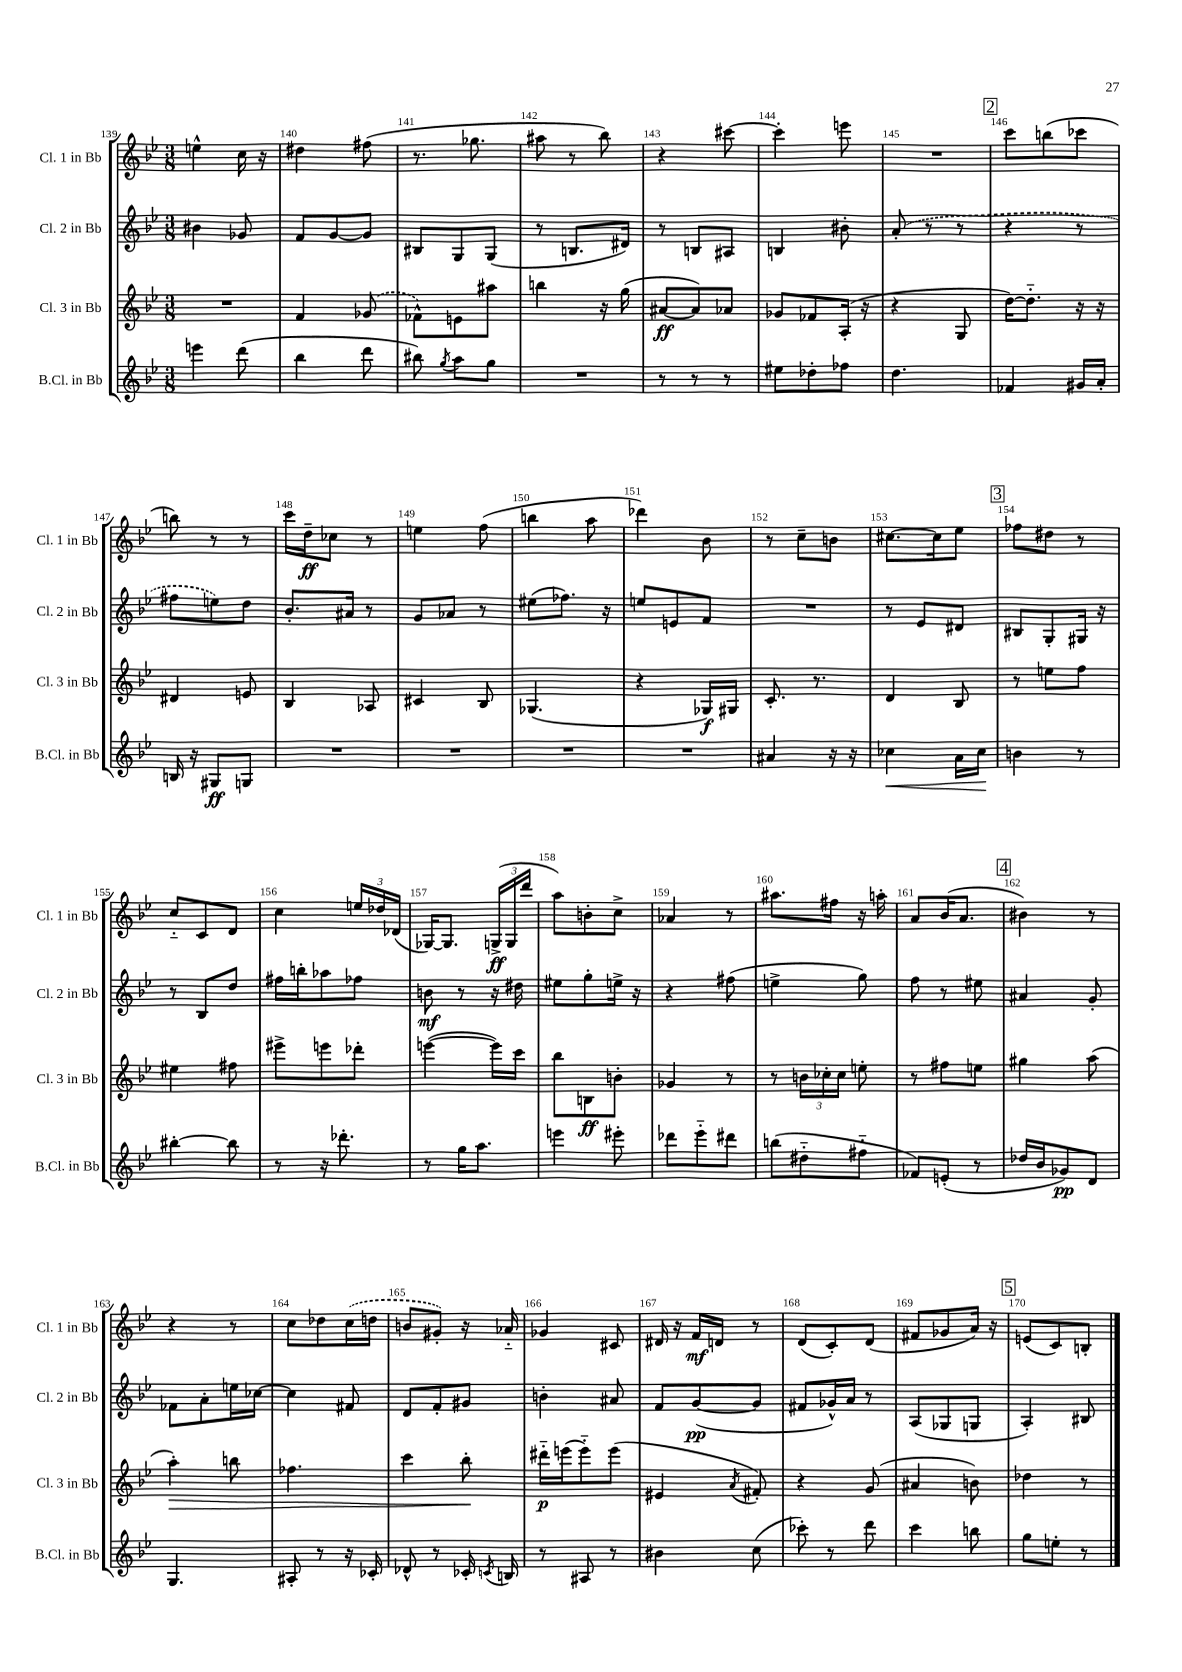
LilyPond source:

<<
\new StaffGroup <<
\new Staff = "s0" \with { instrumentName = "Cl. 1 in Bb" shortInstrumentName = "Cl. 1 in Bb" } {
    \clef treble \key bes \major \numericTimeSignature \time 3/8
    \autoBeamOff e''4-^ c''16 r16 |
    dis''4 fis''8( |
    r8. ges''8. |
    ais''8 r8 bes''8) |
    r4 cis'''8~ |
    cis'''4-. e'''8 |
    R4. |
    \mark \markup { \box "2" } c'''8[ b''8( ces'''8] |
    b''8) r8 r8 |
    c'''16[ d''16--\ff ces''8] r8 |
    e''4 f''8( |
    b''4 a''8 |
    des'''4) bes'8 |
    r8 c''8[-- b'8] |
    cis''8.[~ cis''16 ees''8] |
    \mark \markup { \box "3" } fes''8[ dis''8] r8 |
    c''8[-_ c'8 d'8] |
    c''4 \tuplet 3/2 { e''16[ des''16 des'16]( } |
    ges16[~) ges8.] \tuplet 3/2 { g16[->\ff( g16 d'''16] } |
    a''8[) b'8-. c''8]-> |
    aes'4 r8 |
    ais''8.[ fis''16] r16 a''16-. |
    a'8[ bes'16( a'8.] |
    \mark \markup { \box "4" } bis'4) r8 |
    r4 r8 |
    c''8[ des''8 \once \slurDashed c''16( d''16] |
    b'8[ gis'8]-.) r16 aes'16-_ |
    ges'4 cis'8 |
    dis'16 r16 f'16[\mf d'16] r8 |
    d'8[( c'8-.) d'8]( |
    fis'8[ ges'8 a'16]) r16 |
    \mark \markup { \box "5" } e'8[( c'8) b8]-. \bar "|." |
}
\new Staff = "s1" \with { instrumentName = "Cl. 2 in Bb" shortInstrumentName = "Cl. 2 in Bb" } {
    \clef treble \key bes \major \numericTimeSignature \time 3/8
    \autoBeamOff bis'4 ges'8 |
    f'8[ g'8~ g'8] |
    bis8[ g8 g8]( |
    r8 b8.[ dis'16]) |
    r8 b8[ ais8] |
    b4 bis'8-. |
    \once \slurDashed a'8-.( r8 r8 |
    \mark \markup { \box "2" } r4 r8 |
    fis''8[ e''8) d''8] |
    bes'8.[-. ais'16] r8 |
    g'8[ aes'8] r8 |
    eis''8[( fes''8.]) r16 |
    e''8[ e'8 f'8] |
    R4. |
    r8 ees'8[ dis'8] |
    \mark \markup { \box "3" } bis8[ g8-. gis16] r16 |
    r8 bes8[ d''8] |
    fis''16[ b''16-. aes''8 fes''8] |
    b'8\mf r8 r16 dis''16 |
    eis''8[ g''8-. e''16]-> r16 |
    r4 fis''8( |
    e''4-> g''8) |
    f''8 r8 eis''8 |
    \mark \markup { \box "4" } ais'4 g'8-. |
    fes'8[ a'8-. e''16 ces''16]~ |
    ces''4 fis'8 |
    d'8[ f'8-. gis'8] |
    b'4-. ais'8 |
    f'8[ g'8~\pp( g'8] |
    fis'8[ ges'16-^) a'16] r8 |
    a8[( ges8 g8] |
    \mark \markup { \box "5" } a4-.) bis8 \bar "|." |
}
\new Staff = "s2" \with { instrumentName = "Cl. 3 in Bb" shortInstrumentName = "Cl. 3 in Bb" } {
    \clef treble \key bes \major \numericTimeSignature \time 3/8
    \autoBeamOff R4. |
    f'4 \once \slurDashed ges'8( |
    fes'8[-^) e'8 ais''8] |
    b''4 r16 g''16( |
    ais'8[~\ff ais'8) aes'8] |
    ges'8[ fes'8 a16]-.( r16 |
    r4 g8 |
    \mark \markup { \box "2" } d''16[~) d''8.]-_ r16 r16 |
    dis'4 e'8 |
    bes4 aes8 |
    cis'4 bes8 |
    ges4.( |
    r4 ges16[\f) gis16] |
    c'8.-. r8. |
    d'4 bes8 |
    \mark \markup { \box "3" } r8 e''8[ f''8] |
    eis''4 fis''8 |
    eis'''8[-> e'''8 des'''8]-. |
    e'''4~( e'''16[) c'''16] |
    bes''8[ b8\ff b'8]-. |
    ges'4 r8 |
    r8 \tuplet 3/2 { b'16[ ces''16-. ces''16] } e''8-. |
    r8 fis''8[ e''8] |
    \mark \markup { \box "4" } gis''4 a''8( |
    a''4-.\>) b''8 |
    fes''4. |
    c'''4 bes''8-.\! |
    dis'''16[-_\p e'''16( e'''8-_) e'''8]( |
    eis'4 \acciaccatura { a'8 } fis'8-.) |
    r4 g'8( |
    ais'4 b'8) |
    \mark \markup { \box "5" } des''4 r8 \bar "|." |
}
\new Staff = "s3" \with { instrumentName = "B.Cl. in Bb" shortInstrumentName = "B.Cl. in Bb" } {
    \clef treble \key bes \major \numericTimeSignature \time 3/8
    \autoBeamOff e'''4 d'''8( |
    bes''4 d'''8 |
    bis''8) \acciaccatura { g''8 } a''8[ g''8] |
    R4. |
    r8 r8 r8 |
    eis''8[ des''8-. fes''8] |
    d''4. |
    \mark \markup { \box "2" } fes'4 gis'16[ a'16]-. |
    b16 r16 gis8[\ff g8] |
    R4. |
    R4. |
    R4. |
    R4. |
    ais'4 r16 r16 |
    ces''4\< a'16[ ces''16]\! |
    \mark \markup { \box "3" } b'4 r8 |
    bis''4~-. bis''8 |
    r8 r16 des'''8.-. |
    r8 g''16[ a''8.] |
    e'''4 eis'''8-. |
    des'''8[ ees'''8-_ dis'''8] |
    b''8[( dis''8-_ fis''8]-_ |
    fes'8[) e'8]-.( r8 |
    \mark \markup { \box "4" } des''16[ bes'16 ges'8\pp) d'8] |
    g4. |
    ais8-. r8 r16 ces'16-. |
    des'8-^ r8 ces'16-. \acciaccatura { c'8 } b16 |
    r8 ais8 r8 |
    bis'4 c''8( |
    ces'''8-.) r8 d'''8 |
    c'''4 b''8 |
    \mark \markup { \box "5" } g''8[ e''8]-. r8 \bar "|." |
}
>>
>>
\layout { \context { \Score currentBarNumber = #139 \override BarNumber.break-visibility = ##(#f #t #t) barNumberVisibility = #all-bar-numbers-visible } }
